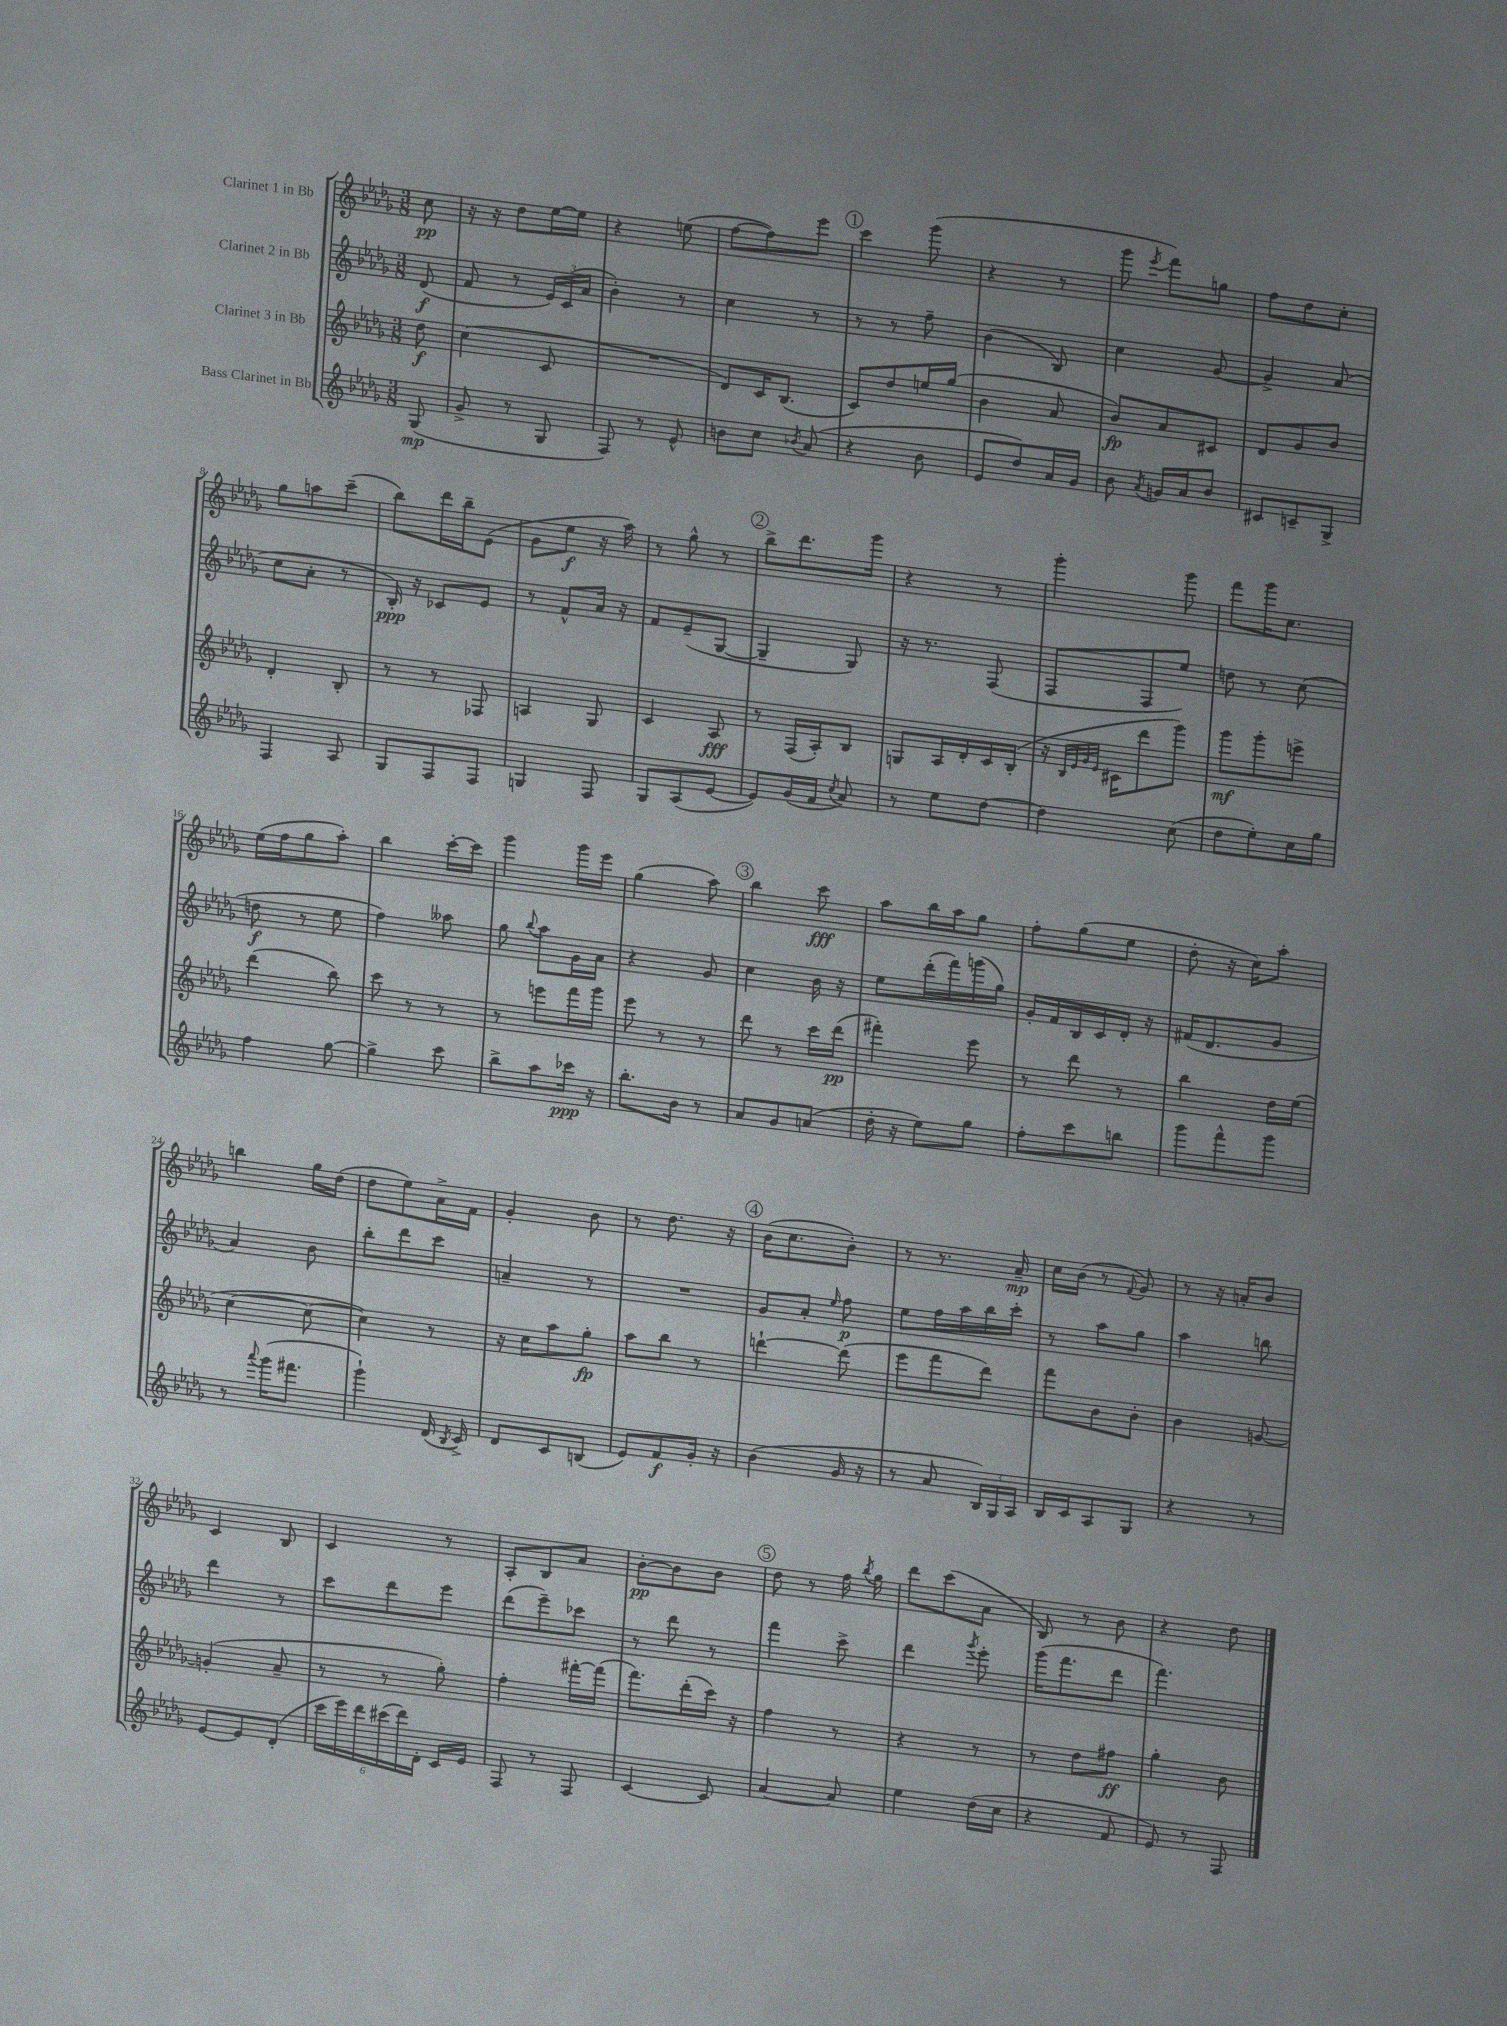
<<
\new StaffGroup <<
\new Staff = "s0" \with { instrumentName = "Clarinet 1 in Bb" } {
    \clef treble \key des \major \numericTimeSignature \time 3/8 \partial 8
    \autoBeamOff c''8\pp |
    r16 r16 des''8[ ees''16~ ees''16] |
    r4 e''8( |
    f''8[~ f''8) ees'''8] |
    \mark \markup { \circle "1" } c'''4 ges'''8( |
    r4 r8 |
    ges'''8 \acciaccatura { ees'''8 } f'''8[) g''8] |
    f''8[ des''8 c''8]-. |
    ges''8[ a''8 c'''8]--( |
    bes''8[) des'''16 bes''16-- ees'8]( |
    ges'8[ ees''8]\f r16 aes''16) |
    r8 ges''8-^ r8 |
    \mark \markup { \circle "2" } bes''8[-> des'''8. ges'''16] |
    r4 r8 |
    ges'''4-. ges'''8 |
    f'''8[ ges'''16 c''8.] |
    ees''16[( f''16 ges''8 aes''8]-.) |
    bes''4 c'''16[~-. c'''16] |
    ges'''4 ges'''16[ ees'''16] |
    ges''4( aes''8) |
    \mark \markup { \circle "3" } bes''4 c'''8\fff |
    aes''8[ bes''16 aes''16 ges''8] |
    f''8[-. ges''8( ees''8] |
    des''8-. r16 c''16[) aes''8]-. |
    b''4 ges''16[ des''16]( |
    des''8[ ees''8) aes'16-> f'16] |
    ges'4-. bes'8 |
    r8 des''8. r16 |
    \mark \markup { \circle "4" } bes'16[( c''8. bes'8]-.) |
    r8 r8. aes'16--\mp |
    c''16[ bes'16]( r8 \appoggiatura { f'8 } ges'8) |
    r8 r16 a'16[-. bes'8] |
    c'4 bes8 |
    c'4 r8 |
    aes8[-. bes8 aes'8] |
    bes'8[~-.\pp bes'8 bes'8] |
    \mark \markup { \circle "5" } des''8 r8 f''16 \acciaccatura { bes''8 } ges''16 |
    des'''8[ c'''8( aes'8] |
    bes8) r8 bes'8 |
    r4 des''8 \bar "|." |
}
\new Staff = "s1" \with { instrumentName = "Clarinet 2 in Bb" } {
    \clef treble \key des \major \numericTimeSignature \time 3/8 \partial 8
    \autoBeamOff des'8\f( |
    f'8 r8 \tuplet 3/2 { ees'16[) c'16( aes'16] } |
    bes'4-.) r8 |
    c''4 r8 |
    \mark \markup { \circle "1" } r8 r8 f''8-- |
    bes'4( bes8) |
    c''4 ges'8~ |
    ges'4-> aes'8( |
    c''8[ aes'8]-. r8 |
    bes16-.\ppp) r16 ces'8[ ees'8] |
    r8 f'8[-^ aes'16] r16 |
    f'8[ ees'8--( ges8]~ |
    \mark \markup { \circle "2" } ges4-- ges8) |
    r16 r8. f8( |
    f8[ f8 ees''8]) |
    d''8 r8 c''8( |
    d''8\f r8 ees''8 |
    f''4) aeses''8 |
    ges''8 \appoggiatura { bes''8 } aes''8[ ges'16 aes'16] |
    r4 ges'8 |
    \mark \markup { \circle "3" } c''4 bes'16 r16 |
    ees''8[ des'''16-.( f'''16) g'''16( ges''16]) |
    ges'16[-. f'16 bes16 c'16 des'16]-. r16 |
    fis'16[( des'8. ges'8] |
    aes'4) bes'8 |
    bes''8[-. des'''8 c'''8] |
    a'4-- r8 |
    R4. |
    \mark \markup { \circle "4" } ges'8[ aes'8]-. \grace { ees''16 } f''8\p |
    ees''8[ f''16 aes''16 bes''16 c'''16]-. |
    r8 aes''8[ ges''8] |
    aes''4 b''8 |
    des'''4 r8 |
    c'''8[ des'''8 ees'''8] |
    des'''8[( ees'''8--) ces'''8] |
    r8 des'''8 r8 |
    \mark \markup { \circle "5" } f'''4 c'''8-> |
    des'''4 \acciaccatura { ges'''8 } ees'''8-. |
    ges'''16[( f'''8. des'''8] |
    f'''4.) \bar "|." |
}
\new Staff = "s2" \with { instrumentName = "Clarinet 3 in Bb" } {
    \clef treble \key des \major \numericTimeSignature \time 3/8 \partial 8
    \autoBeamOff des''8\f |
    c''4( c'8 |
    R4. |
    des'8[) c'16 bes8.]( |
    \mark \markup { \circle "1" } c'8[) des''8 e''16 ges''16]( |
    bes'4 aes'8 |
    bes'8[\fp) aes'8 cis'8] |
    des'8[ ges'8 bes'8] |
    des'4-. bes8-. |
    r8 r8 fes8 |
    a4 ges8 |
    c'4 aes8\fff |
    \mark \markup { \circle "2" } r8 f16[( aes16-.) bes8] |
    g8[ aes16 des'16-. c'16 bes16]-.( |
    r16 \grace { bes32[ ees'32 ges'32 ees'32] } cis'16[ des'''8 ges'''8]) |
    ges'''8[\mf ges'''8-. e'''8]-> |
    des'''4( bes''8) |
    c'''8 r8 r8 |
    r8 e'''8[ f'''16 ges'''16] |
    ees'''8 r8 r8 |
    \mark \markup { \circle "3" } des'''8 r8 c'''16[ des'''16]\pp( |
    fis'''4-.) ees'''8 |
    r8 des'''8 r8 |
    bes''4 des''16[ ees''16]( |
    c''4~ c''8~ |
    c''4) r8 |
    r16 c''16[ aes''8 ges''8]-.\fp |
    aes''8[ bes''8] r8 |
    \mark \markup { \circle "4" } d'''4~-! d'''8( |
    ees'''8[ f'''8 des'''8]) |
    f'''8[ bes'8 bes'8]-. |
    bes'4 g'8~ |
    g'4-.( aes'8-- |
    r8 r8 ges''8-.) |
    f''4-. fis'''16[~-. fis'''16]( |
    f'''8.[) des'''16-.( c'''16]) r16 |
    \mark \markup { \circle "5" } f''4 r8 |
    r4 r8 |
    r8 des''8[ fis''8]\ff |
    ges''4-. bes'8 \bar "|." |
}
\new Staff = "s3" \with { instrumentName = "Bass Clarinet in Bb" } {
    \clef treble \key des \major \numericTimeSignature \time 3/8 \partial 8
    \autoBeamOff ges8\mp( |
    ges'8-> r8 ges8 |
    f8) r8 ees'8-^ |
    b'8[ c''8] \acciaccatura { bes'8 } aes'8( |
    \mark \markup { \circle "1" } r4 bes'8 |
    ees'8[ des''8) aes'16 ges'16] |
    bes'8 \acciaccatura { aes'8 } g'16[ aes'16 bes'8] |
    cis'8[ c'8-- ges8]-> |
    f4 aes8 |
    ges8[ f8 f8] |
    g4 f8 |
    ges8[ aes8( ees'8]~ |
    \mark \markup { \circle "2" } ees'8[) ges'16( f'16] \acciaccatura { c''8 } aes'8) |
    r8 ees''8[ des''8]~ |
    des''4 c''8( |
    des''8[ ees''8-.) c''16 ges''16] |
    f''4 ges''8~ |
    ges''4-> c'''8 |
    bes''8[-> aes''8 ces'''16]\ppp r16 |
    bes''8.[-. bes'16] r8 |
    \mark \markup { \circle "3" } aes'8[ ges'8 a'8]( |
    des''16-. r16 ees''8[) ges''8] |
    f''8[-. c'''8 b''8] |
    ges'''8[ f'''8-^ ges'''8] |
    r8 \appoggiatura { aes'''8 } ges'''16[( fis'''8.] |
    ges'''4-!) des'16( \acciaccatura { bes8 } c'16->) |
    des'8[ c'8 b8]( |
    ees'8[) f'8\f ges'16]-. r16 |
    \mark \markup { \circle "4" } bes'4( ges'16 r16 |
    r8 aes'8 \tuplet 3/2 { bes16[) ges16 aes16] } |
    bes16[ c'16 aes8 ges8] |
    r4 r8 |
    ees'8[~ ees'8 des'8]-.( |
    \tuplet 6/4 { c'''16[ ees'''16) des'''16 cis'''16( des'''16) des'16]-. } c'16[ ees'16] |
    f8 r8 f8 |
    c'4~ c'8 |
    \mark \markup { \circle "5" } aes'4~ aes'8 |
    ees''4 des''16[( c''16] |
    r4 f'8 |
    ees'8) r8 f8 \bar "|." |
}
>>
>>
